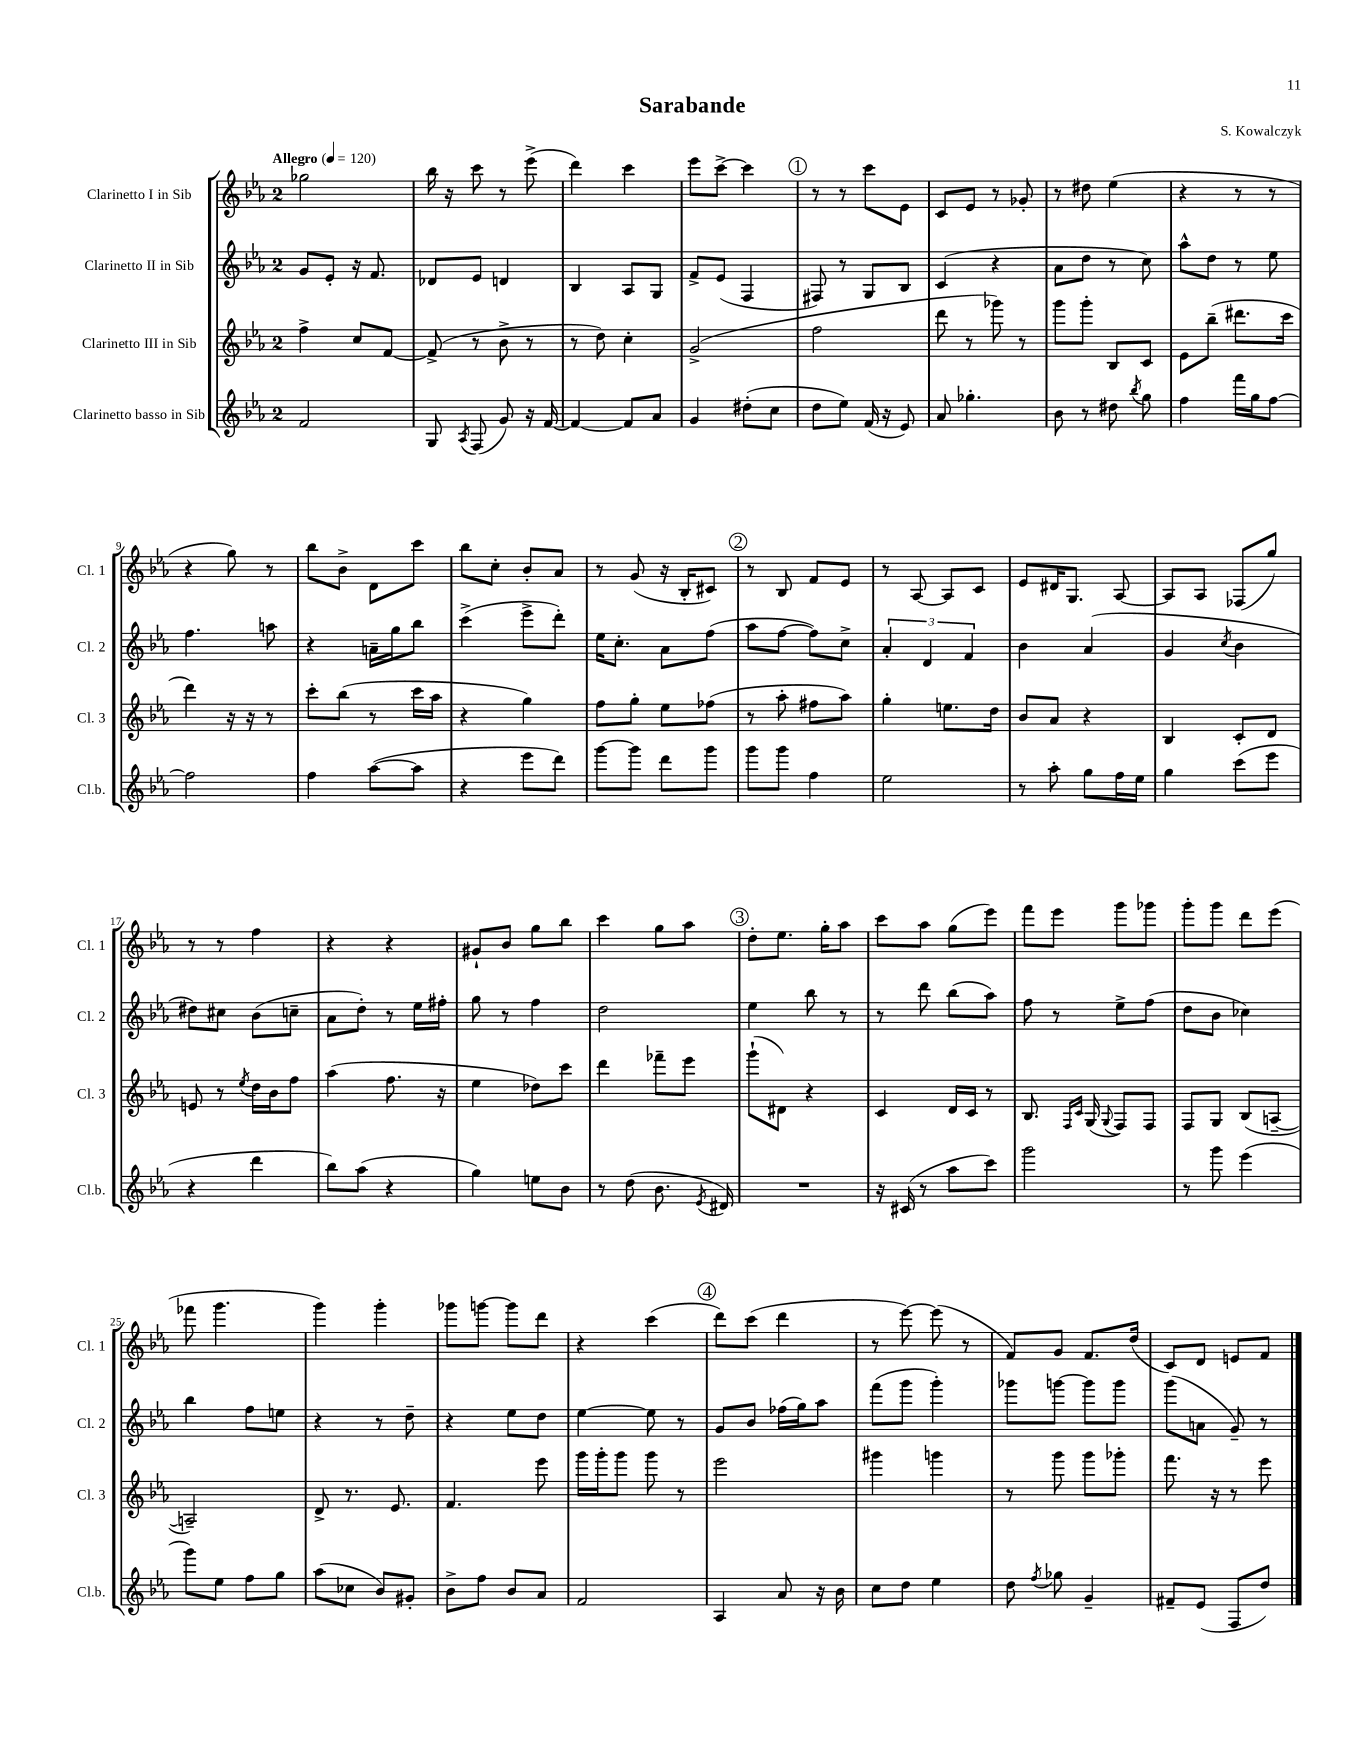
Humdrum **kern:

**kern	**kern	**kern	**kern
*staff4	*staff3	*staff2	*staff1
*clefG2	*clefG2	*clefG2	*clefG2
*k[b-e-a-]	*k[b-e-a-]	*k[b-e-a-]	*k[b-e-a-]
*M2/4	*M2/4	*M2/4	*M2/4
*MM120	*MM120	*MM120	*MM120
2f	4ff^	8g	2gg-
.	.	8e-'	.
.	8cc	16r	.
.	.	8.f	.
.	[8f	.	.
=	=	=	=
8G	(8f^]	8d-	16bb-
.	.	.	16r
8qA-	.	.	.
(8F	8r	8e-	8ccc
8g)	8b-^	4d	8r
16r	8r	.	(8eee-^
[16f	.	.	.
=	=	=	=
4f_	8r	4B-	4ddd)
.	8dd)	.	.
8f]	4cc'	8A-	4ccc
8a-	.	8G	.
=	=	=	=
4g	(2g^	8f^	8eee-
.	.	(8e-	[8ccc^
(8dd#'	.	4F	4ccc]
8cc	.	.	.
=	=	=	=
8dd	2ff	8F#)	8r
8ee-)	.	8r	8r
(16f	.	8G	8ccc
16r	.	.	.
8e-)	.	8B-	8e-
=	=	=	=
8a-	8ddd	(4c	8c
4.gg-'	8r	.	8e-
.	8ggg-)	4r	8r
.	8r	.	8g-'
=	=	=	=
8b-	8ggg	8a-	8r
8r	8ggg'	8dd	8dd#
8dd#	8B-	8r	(4ee-
8qbb-	.	.	.
8gg	8c	8cc)	.
=	=	=	=
4ff	8e-	8aa-^^	4r
.	(8bb-~	8dd	.
16fff	8.ddd#	8r	8r
16gg	.	.	.
[8ff	.	8ee-	8r
.	16ccc	.	.
=	=	=	=
2ff]	4ddd)	4.ff	4r
.	16r	.	8gg)
.	16r	.	.
.	8r	8aa	8r
=	=	=	=
4ff	8ccc'	4r	8bb-
.	(8bb-	.	8b-^
([8aa-	8r	16a~	8d
.	.	16gg	.
8aa-]	16ccc	8bb-	8ccc
.	16aa-	.	.
=	=	=	=
4r	4r	(4ccc^	8bb-
.	.	.	8cc'
8eee-	4gg)	8eee-^	8b-'
8ddd)	.	8ddd')	8a-
=	=	=	=
[8ggg	8ff	16ee-	8r
.	.	8.cc'	.
8ggg]	8gg'	.	(8g
8ddd	8ee-	8a-	16r
.	.	.	16B-'
8ggg	(8ff-	(8ff	8c#)
=	=	=	=
8ggg	8r	8aa-	8r
8ggg	8aa-'	[8ff	8B-
4ff	8ff#	8ff])	8f
.	8aa-)	8cc^	8e-
=	=	=	=
2ee-	4gg'	6a-'	8r
.	.	.	[8A-
.	.	6d	.
.	8.ee	.	8A-]
.	.	6f	.
.	.	.	8c
.	16dd	.	.
=	=	=	=
8r	8b-	4b-	8e-
8aa-'	8a-	.	16d#
.	.	.	8.G
8gg	4r	(4a-	.
16ff	.	.	[8A-
16ee-	.	.	.
=	=	=	=
4gg	4B-	4g	8A-]
.	.	.	8A-
.	.	8qcc	.
(8ccc	8c'	4b-	(8F-
8eee-	8d	.	8gg)
=	=	=	=
4r	8e	8dd#)	8r
.	8r	8cc#	8r
.	8qee-	.	.
4ddd	16dd	(8b-	4ff
.	16b-	.	.
.	8ff	8cc~	.
=	=	=	=
8bb-)	(4aa-	8a-	4r
(8aa-	.	8dd')	.
4r	8.ff	8r	4r
.	.	16ee-	.
.	16r	16ff#'	.
=	=	=	=
4gg)	4ee-	8gg	8g#`
.	.	8r	8b-
8ee	8dd-)	4ff	8gg
8b-	8ccc	.	8bb-
=	=	=	=
8r	4ddd	2dd	4ccc
(8dd	.	.	.
8.b-	8fff-~	.	8gg
.	8eee-	.	8aa-
8qe-	.	.	.
16d#)	.	.	.
=	=	=	=
2r	(8ggg`	4ee-	8dd'
.	8d#)	.	8.ee-
.	4r	8bb-	.
.	.	.	16gg'
.	.	8r	8aa-
=	=	=	=
16r	4c	8r	8ccc
(16c#	.	.	.
8r	.	8ddd	8aa-
8aa-	16d	(8bb-	(8gg
.	16c	.	.
8ccc)	8r	8aa-)	8eee-)
=	=	=	=
2ggg	8.B-	8ff	8fff
.	.	8r	8eee-
.	16qqF	.	.
.	16qqc	.	.
.	(16G	.	.
.	8qqG	.	.
.	8F)	8ee-^	8ggg
.	8F	(8ff	8ggg-
=	=	=	=
8r	8F	8dd	8ggg'
8ggg	8G	8b-	8ggg
(4eee-	(8B-	4cc-)	8ddd
.	[8A~	.	(8eee-
=	=	=	=
8ggg)	2A~])	4bb-	8fff-
8ee-	.	.	4.ggg
8ff	.	8ff	.
8gg	.	8ee	.
=	=	=	=
(8aa-	8d^	4r	4ggg)
8cc-	8.r	.	.
8b-)	.	8r	4ggg'
.	8.e-	.	.
8g#'	.	8dd~	.
=	=	=	=
8b-^	4.f	4r	8ggg-
8ff	.	.	[8ggg
8b-	.	8ee-	8ggg]
8a-	8eee-	8dd	8ddd
=	=	=	=
2f	16ggg	[4ee-	4r
.	16ggg'	.	.
.	8ggg	.	.
.	8ggg	8ee-]	(4ccc
.	8r	8r	.
=	=	=	=
4A-	2eee-	8g	8ddd)
.	.	8b-	(8ccc
8a-	.	(16ff-	4ddd
.	.	16gg)	.
16r	.	8aa-	.
16b-	.	.	.
=	=	=	=
8cc	4ggg#	(8fff	8r
8dd	.	8ggg	[8eee-)
4ee-	4ggg	4ggg')	(8eee-]
.	.	.	8r
=	=	=	=
8dd	8r	8ggg-	8f)
8qff	.	.	.
8gg-	8ggg	[8ggg	8g
4g~	8ggg	8ggg]	8.f
.	8ggg-'	8ggg	.
.	.	.	(16dd
=	=	=	=
8f#~	8.fff	(8ggg	8c)
(8e-	.	8a	8d
.	16r	.	.
8F	8r	8g~)	8e
8dd)	8eee-	8r	8f
==	==	==	==
*-	*-	*-	*-
